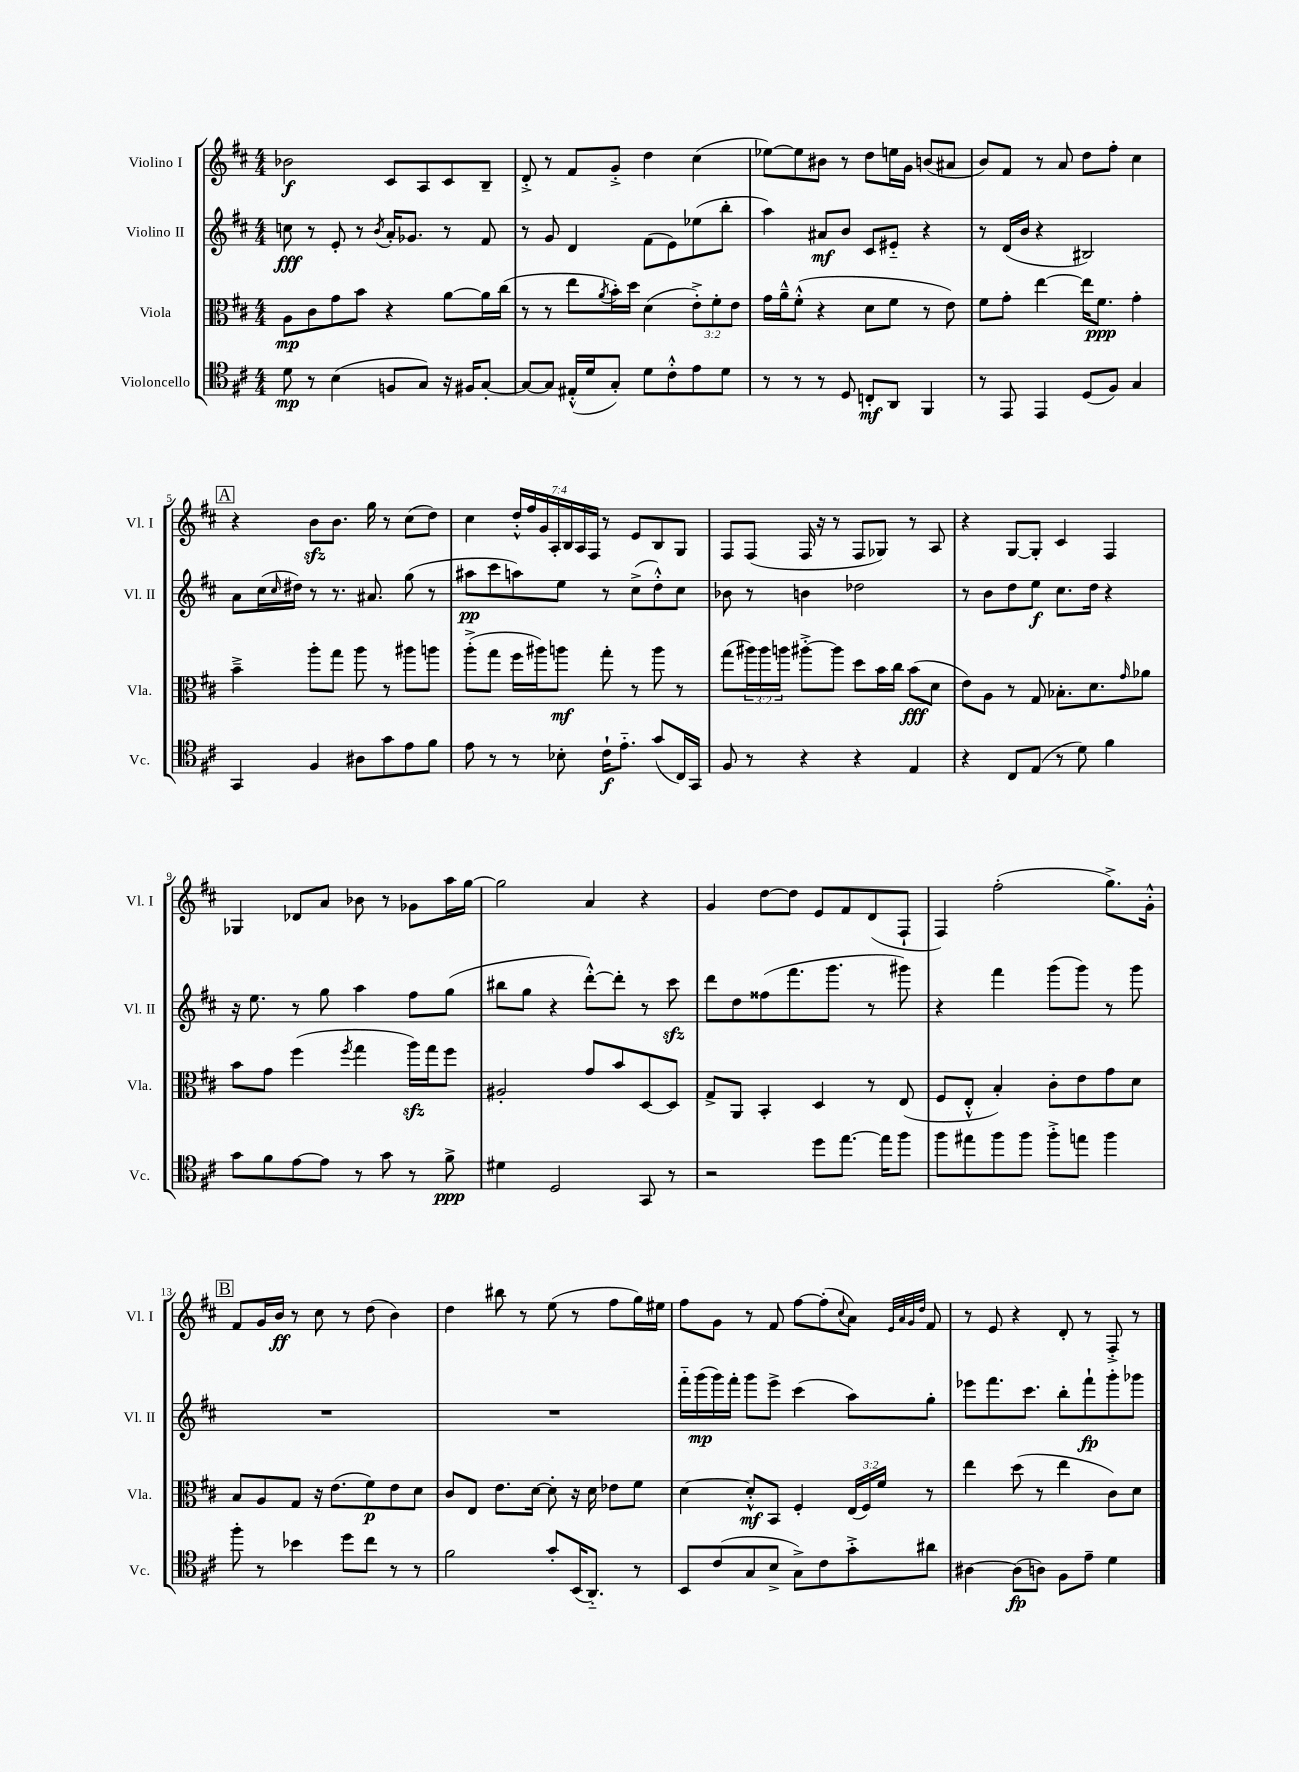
<<
\new StaffGroup <<
\new Staff = "s0" \with { instrumentName = "Violino I" shortInstrumentName = "Vl. I" } {
    \clef treble \key d \major \numericTimeSignature \time 4/4 \override Staff.TupletNumber.text = #tuplet-number::calc-fraction-text
    bes'2\f cis'8 a8 cis'8 b8-- |
    d'8-.-> r8 fis'8 g'8-.-> d''4 cis''4( |
    ees''8~) ees''8 bis'8 r8 d''8 e''16 g'16 b'8( ais'8 |
    b'8) fis'8 r8 a'8 d''8 fis''8-. cis''4 |
    \mark \markup { \box "A" } r4 b'8\sfz b'8. g''16 r8 cis''8( d''8) |
    cis''4 \tuplet 7/4 { d''16-.-^ fis''16 g'16 a16-. b16 a16 fis16 } r8 e'8 b8 g8 |
    fis8 fis8( fis16 r16 r8 fis8 ges8) r8 a8 |
    r4 g8~ g8-. cis'4 fis4 |
    ges4 des'8 a'8 bes'8 r8 ges'8 a''16 g''16~ |
    g''2 a'4 r4 |
    g'4 d''8~ d''8 e'8 fis'8 d'8( fis8-! |
    fis4) fis''2-.( g''8.->) g'16-.-^ |
    \mark \markup { \box "B" } fis'8 g'16 b'16\ff r8 cis''8 r8 d''8( b'4) |
    d''4 bis''8 r8 e''8( r8 fis''8 g''16) eis''16 |
    fis''8 g'8 r8 fis'8 fis''8~ fis''8-.( \appoggiatura { cis''8 } a'8) \grace { e'32 a'32 g'32 d''32 } fis'8 |
    r8 e'8 r4 d'8-. r8 fis8-.-> r8 \bar "|." |
}
\new Staff = "s1" \with { instrumentName = "Violino II" shortInstrumentName = "Vl. II" } {
    \clef treble \key d \major \numericTimeSignature \time 4/4
    c''8\fff r8 e'8-. r8 \acciaccatura { b'8 } a'16-. ges'8. r8 fis'8 |
    r8 g'8 d'4 fis'8( e'8) ees''8( b''8-. |
    a''4) ais'8\mf b'8 cis'8 eis'8-_ r4 |
    r8 d'16( b'16 r4 bis2) |
    \mark \markup { \box "A" } a'8 cis''16( \grace { cis''16 } dis''16) r8 r8. ais'8. g''8( r8 |
    ais''8\pp cis'''8 a''8) e''8 r8 cis''8->( d''8-.-^) cis''8 |
    bes'8 r8 b'4 des''2 |
    r8 b'8 d''8 e''8\f cis''8. d''16 r4 |
    r16 e''8. r8 g''8 a''4 fis''8 g''8( |
    bis''8 g''8 r4 d'''8~-.-^) d'''8-. r8 cis'''8\sfz |
    d'''8 d''8 fisis''8( fis'''8. g'''8. r8 gis'''8) |
    r4 fis'''4 g'''8( g'''8) r8 g'''8 |
    \mark \markup { \box "B" } R1 |
    R1 |
    fis'''16-_ g'''16\mp( g'''16) fis'''16-. g'''8 e'''8-> cis'''4( a''8) g''8-. |
    ees'''8 fis'''8. cis'''8. b''8-. fis'''8-!\fp g'''8-. ges'''8 \bar "|." |
}
\new Staff = "s2" \with { instrumentName = "Viola" shortInstrumentName = "Vla." } {
    \clef alto \key d \major \numericTimeSignature \time 4/4 \override Staff.TupletNumber.text = #tuplet-number::calc-fraction-text
    a8\mp cis'8 g'8 b'8 r4 a'8~ a'16 cis''16( |
    r8 r8 e''8 \acciaccatura { a'8 } b'16-.) d''16 d'4( \tuplet 3/2 { e'8-.->) fis'8-. e'8 } |
    g'16 a'16---^ fis'8-.-^( r4 d'8 fis'8 r8 e'8) |
    fis'8 g'8-. e''4~ e''16 fis'8.\ppp g'4-. |
    \mark \markup { \box "A" } b'4---> a''8-. g''8 a''8 r8 ais''8 a''8 |
    a''8-.->( g''8 fis''16 ais''16) a''8\mf g''8-. r8 a''8 r8 |
    g''8( \tuplet 3/2 { ais''16) ais''16 a''16 } ais''8~-.-> ais''8 d''8 b'16 cis''16 b'8\fff( d'8 |
    e'8) a8 r8 g8 bes8.-. d'8. \grace { g'16 } aes'8 |
    b'8 g'8 fis''4( \acciaccatura { fis''8 } g''4 a''16\sfz) g''16 fis''8 |
    ais2-. g'8 b'8 d8~ d8 |
    g8-> a,8 b,4-. d4 r8 e8( |
    fis8 e8-.-^ b4-.) cis'8-. e'8 g'8 d'8 |
    \mark \markup { \box "B" } b8 a8 g8 r16 e'8.( fis'8\p) e'8 d'8 |
    cis'8 e8 e'8. d'16~ d'8-. r16 d'16 ees'8 fis'8 |
    d'4~ d'8-.-^\mf b,8 fis4-. \tuplet 3/2 { e16( fis16) fis'16 } r8 |
    e''4 d''8( r8 e''4 cis'8) d'8 \bar "|." |
}
\new Staff = "s3" \with { instrumentName = "Violoncello" shortInstrumentName = "Vc." } {
    \clef tenor \key d \major \numericTimeSignature \time 4/4
    d'8\mp r8 b4( f8 g8) r16 fis16 g8~-. |
    g8~ g8 eis16-.-^( d'16 g8-.) d'8 cis'8-.-^ e'8 d'8 |
    r8 r8 r8 d8 c8-.\mf a,8 fis,4 |
    r8 e,8 e,4 d8( fis8) g4 |
    \mark \markup { \box "A" } g,4 fis4 ais8 g'8 e'8 fis'8 |
    e'8 r8 r8 bes8-. cis'16-!\f e'8.-_ g'8( cis16) g,16 |
    fis8 r8 r4 r4 e4 |
    r4 cis8 e8( r8 d'8) fis'4 |
    g'8 fis'8 e'8~ e'8 r8 g'8 r8 fis'8->\ppp |
    dis'4 d2 g,8 r8 |
    r2 d''8 e''8.~ e''16 fis''8 |
    fis''8 eis''8 fis''8 fis''8 fis''8-.-> e''8 fis''4 |
    \mark \markup { \box "B" } fis''8-. r8 bes'4 d''8 cis''8 r8 r8 |
    fis'2 g'8-. b,16( a,8.-_) r8 |
    b,8 cis'8( g8 b8-> g8->) cis'8 g'8-.-> ais'8 |
    ais4~ ais8\fp( a8) fis8 e'8-- d'4 \bar "|." |
}
>>
>>
